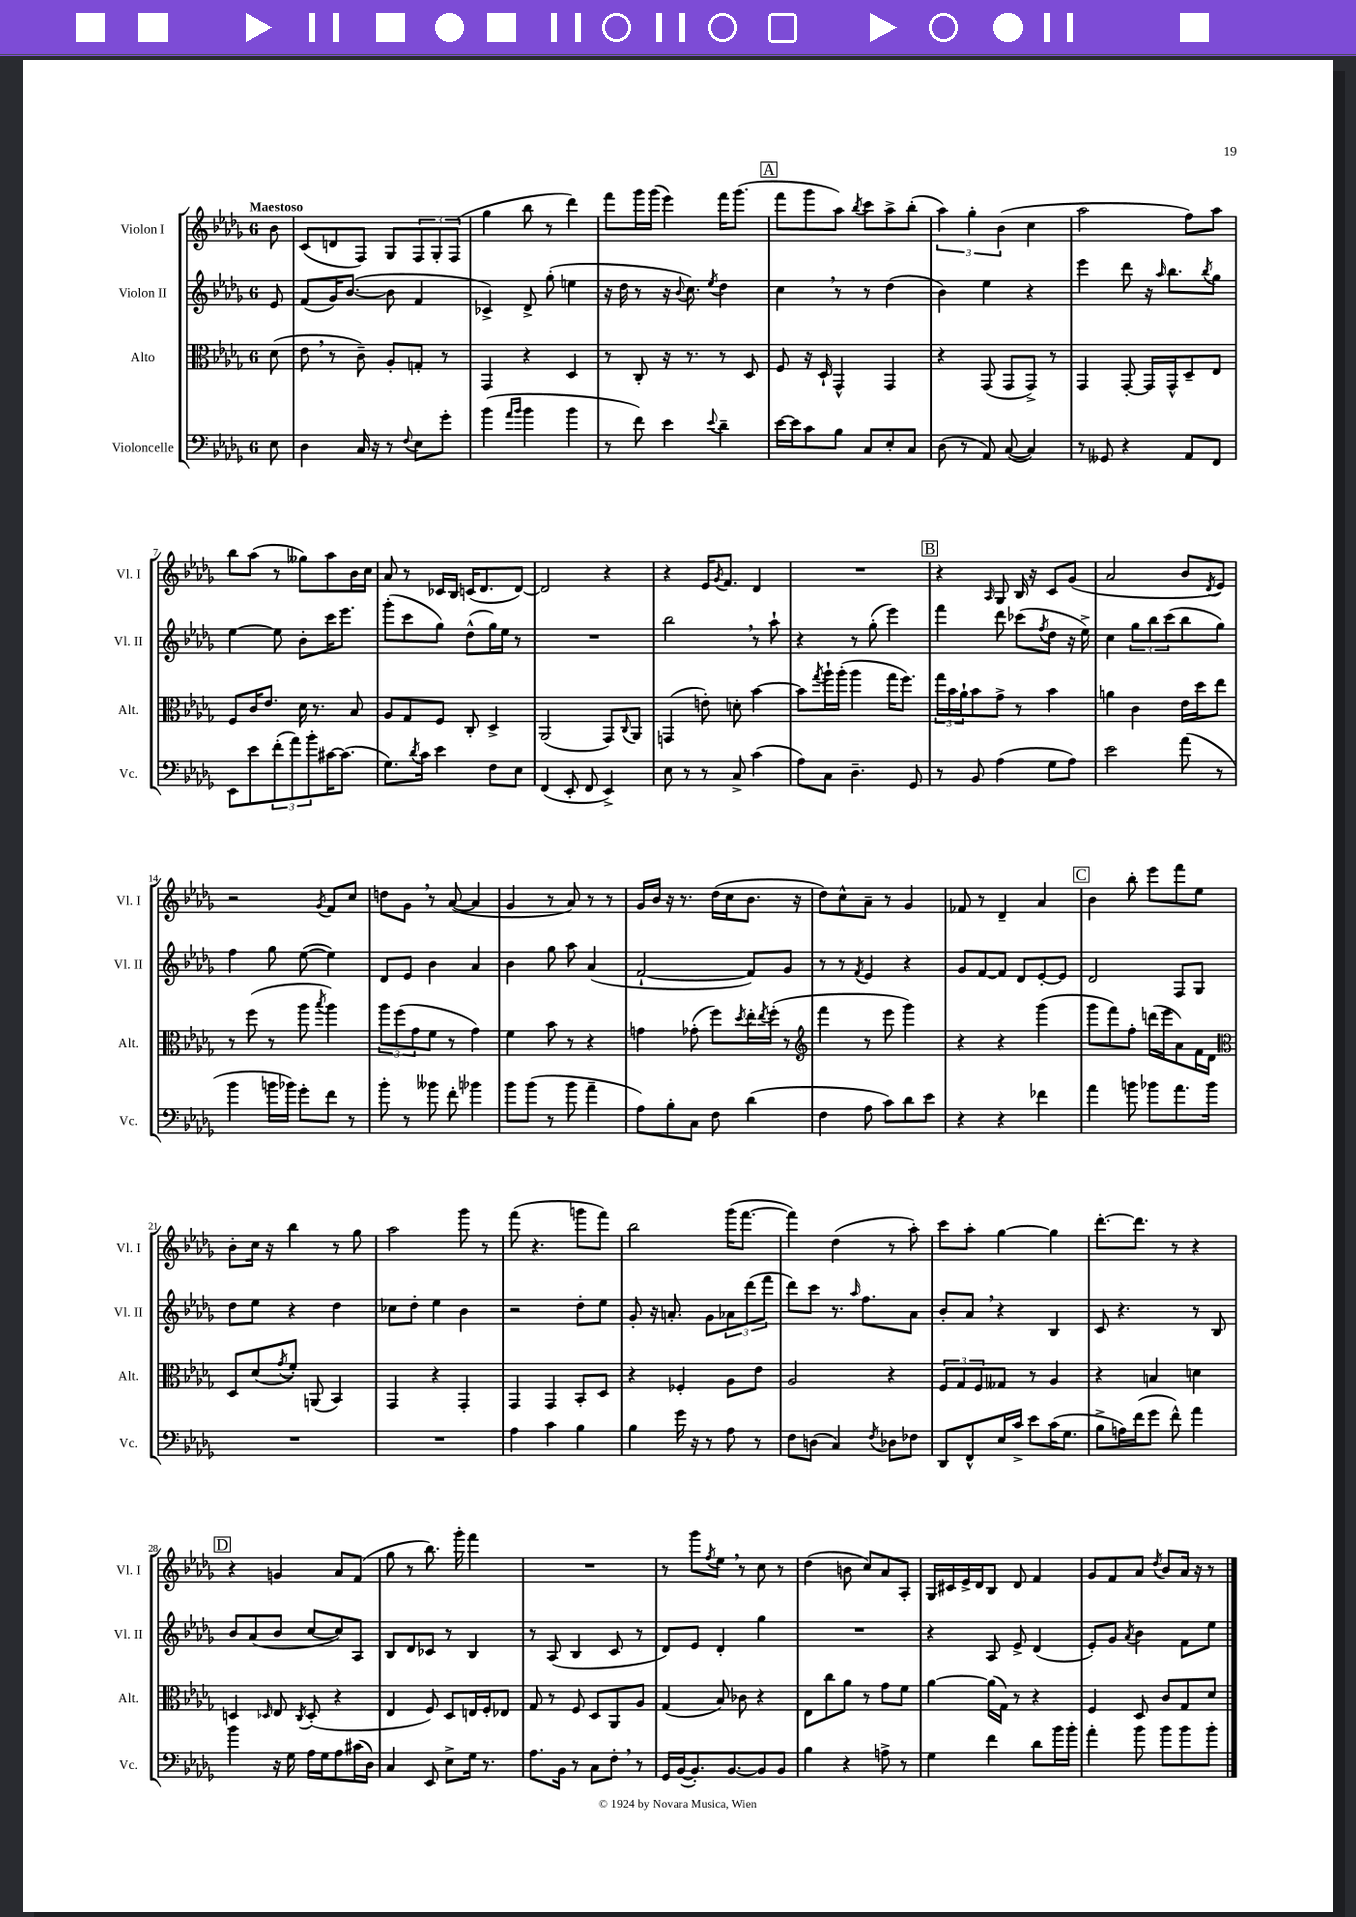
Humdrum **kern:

**kern	**kern	**kern	**kern
*staff4	*staff3	*staff2	*staff1
*clefF4	*clefC3	*clefG2	*clefG2
*k[b-e-a-d-g-]	*k[b-e-a-d-g-]	*k[b-e-a-d-g-]	*k[b-e-a-d-g-]
*M6/8	*M6/8	*M6/8	*M6/8
8E-\	(8d-\	8e-/	8b-\
=	=	=	=
4D-\	8e-\	(8f/L	(8c/L
.	8r	16g-/K)	8d/
.	.	([8.b-/J	.
16C/	8c~\)	.	8F/J)
16r	.	.	.
8r	8A-'/L	8b-\]	8G-/L
8qqF/	.	.	.
8E-\L	8G'/J	4f/	12F/
.	.	.	12G-'/
8g-'\J	8r	.	.
.	.	.	(12F/J
=	=	=	=
(4b-\	4GG-/	4c-^/)	4gg-\
16qqa-/LL	.	.	.
16qqb-/JJ	.	.	.
4b-\	4r	8d-^/	8bb-\
.	.	(8gg-'\	8r
4b-\	4D-/	4ee\	4ddd-\)
=	=	=	=
8r	8r	16r	8fff\L
.	.	16dd-\	.
8f\)	8C'/	8r	16ggg-\L
.	.	.	(16ggg-\JJ
4e-\	16r	16r	4eee-\)
.	.	8qqb-/	.
.	8.r	8.cc\)	.
8qqe-/	.	8qee-/	.
4d-~\	8r	4dd-\	16fff\LK
.	.	.	(8.ggg-\J
.	8D-/	.	.
=	=	=	=
[16e-\LL	8F/	4cc\	8fff\L
16e-\]J	.	.	.
8c\	16r	.	8ggg-\
.	16D-`/	.	.
8B-\J	4GG-^^/	8r	8aa-\J)
.	.	.	8qbb-/
8C/L	.	8r	8ccc\L
8E-'/	4GG-/	(4dd-\	8aa-^\
8C/J	.	.	(8bb-'\J
=	=	=	=
(8D-\	4r	4b-\)	6aa-\)
8r	.	.	.
.	.	.	6gg-'\
8AA-/)	(8GG-/	4ee-\	.
.	.	.	(6b-\
([8C/	8GG-/L	.	.
4C/])	8GG-^/J)	4r	4cc\
.	8r	.	.
=	=	=	=
8r	4GG-/	4eee-\	2aa-\
8GG--/	.	.	.
4r	[8GG-'/	8ddd-\	.
.	16GG-/]LL	16r	.
.	.	16qqaa-/	.
.	16GG-^^/J	8.bb-\L	.
8AA-/L	8D-~/	.	8ff\L)
.	.	8qbb-/	.
8FF/J	8E-/J	8gg-\J	8aa-\J
=	=	=	=
8EE-\L	8F/L	[4ee-\	8bb-\L
8e-\	16c/K	.	(8aa-\J
.	8.e-/J	.	.
(12f'\	.	8ee-\]	8r
12a-\)	.	.	.
.	16d-\	8b-'\L	8gg--\L)
12b-'\	.	.	.
.	8.r	.	.
[16c#\K	.	16ccc\K	8aa-\
(8.c#\]J	.	8.eee-\J	.
.	8B-/	.	16b-\L
.	.	.	16cc\JJ
=	=	=	=
8.G-\L)	8A-/L	(8ggg-'\L	8a-/
.	8G-/	8ccc\	8r
8qd-/	.	.	.
16c\Jk	.	.	.
4e-\	8F/J	8gg-\J)	16c-/LL
.	.	.	16B-/JJ
.	8C'/	(8dd-^^\L	(16c/LK
.	.	.	8.d-/
8F\L	4D-^/	16gg-\L)	.
.	.	16ee-\JJ	.
8E-\J	.	8r	[8d-/J)
=	=	=	=
(4FF/	(2AA-/	2.r	2d-/]
8EE-'/	.	.	.
8FF/	.	.	.
4EE-^/)	8GG-/L)	.	4r
.	8qqC/	.	.
.	8AA-/J	.	.
=	=	=	=
8E-\	(4GG/	2bb-\	4r
8r	.	.	.
8r	8e'\)	.	16e-/LK
.	.	.	8qg-/
.	.	.	8.f/J
8C^/	8d'\	.	.
(4c\	[4b-\	8r	4d-/
.	.	8aa-`\	.
=	=	=	=
8A-\L)	8b-\]L	4r	2.r
.	8qgg-/	.	.
8C\J	16aa-`\L	.	.
.	(16aa-'\JJ	.	.
4.D-~\	4aa-\	8r	.
.	.	(8gg-'\	.
.	16gg-\LK	4eee-\)	.
.	8.ff\J)	.	.
8GG-/	.	.	.
=	=	=	=
8r	24gg-\LL	4fff\	4r
.	24b-\	.	.
.	24a-`\J	.	.
8BB-/	8b-\	.	.
.	.	.	16qqA-/
(4A-\	8g-^\J	8ddd-\	8G-/
.	8r	(8ccc-\L	16B-/
.	.	.	16r
.	.	8qff/	.
8G-\L	4b-\	8dd-\J	8c/L
8A-\J)	.	16r	(8g-/J
.	.	16ee-^\)	.
=	=	=	=
2e-\	4a\	4cc\	2a-/
.	4c\	12gg-\L	.
.	.	12bb-\	.
.	.	(12ccc\	.
(8a-\	16e-\LL	8bb-\	8b-/L
.	16dd-\J	.	.
.	.	.	8qd-/
8r	8ee-\J	8gg-\J)	8e-/J)
=	=	=	=
4b-\	8r	4ff\	2r
.	(8ff\	.	.
16b\LL	8r	8gg-\	.
16b-\JJ)	.	.	.
8g-'\L	8aa-\	([8ee-\	.
.	8qbb-/	.	8qg-/
8f\J	4aa-\)	4ee-\])	8f/L
8r	.	.	8cc/J
=	=	=	=
8b-'\	12aa-\L	8d-/L	8dd\L
.	(12ff\	.	.
8r	.	8e-/J	8g-\J
.	12g-\	.	.
8b--\	8f\J	4b-\	8r
8f'\	8r	.	([8a-/
4b-\	4g-\)	4a-/	4a-/]
=	=	=	=
8b-\L	4f\	4b-\	4g-/
(8b-\J	.	.	.
8r	8b-\	8gg-\	8r
8b-\	8r	8aa-\	8a-/)
4a-~\	4r	(4a-/	8r
.	.	.	8r
=	=	=	=
8A-\L)	4g\	[2f`/	16g-/LL
.	.	.	16b-/JJ
8B-'\	.	.	16r
.	.	.	8.r
8C\J	(8g-'\	.	.
8F\	8ff\L)	.	(16dd-\LL
.	.	.	16cc\J
.	8qdd-/	.	.
(4d-\	16ee-'\L	8f/]L)	8.b-\J
.	8qee-/	.	.
.	(16ff'\JJ	.	.
.	8r	8g-/J	.
.	.	.	16r
=	=	=	=
*	*clefG2	*	*
4F\	4fff\	8r	8dd-\L)
.	.	8r	8cc^^\
.	.	8qf/	.
8A-\	8r	4e-/	8a-~\J
8c\L)	8eee-\	.	8r
8d-\	4ggg-\)	4r	4g-/
8e-\J	.	.	.
=	=	=	=
4r	4r	8g-/L	8f-/
.	.	[8f/	8r
4r	4r	8f/]J	4d-~/
.	.	8d-/L	.
4f-\	(4ggg-\	[8e-'/	4a-/
.	.	8e-/]J	.
=	=	=	=
4a-\	8ggg-\L	2d-/	4b-\
.	8fff\)	.	.
8b\	8ff'\J	.	8bb-'\
8b-\L	(16ddd\LL	.	8eee-\L
.	16eee-\J	.	.
8.a-\	8a-\)	8F/L	8fff\
.	16f\L	8G-/J	8ee-\J
16b-\Jk	16d-\JJ	.	.
=	=	=	=
*	*clefC3	*	*
2.r	8D-/L	8dd-\L	8b-'\L
.	(8d-/	8ee-\J	16cc\Jk
.	.	.	16r
.	8qg-/	.	.
.	8f'/J)	4r	4bb-\
.	(8AA/	.	.
.	4BB-/)	4dd-\	8r
.	.	.	8gg-\
=	=	=	=
2.r	4GG-/	8cc-\L	2aa-\
.	.	8dd-'\J	.
.	4r	4ee-\	.
.	4GG-'/	4b-\	8ggg-\
.	.	.	8r
=	=	=	=
4A-\	4GG-/	2r	(8fff\
.	.	.	4.r
4c\	4GG-/	.	.
4B-\	8BB-'/L	8dd-'\L	8ggg\L
.	8D-/J	8ee-\J	8fff\J)
=	=	=	=
4B-\	4r	8g-'/	2bb-\
.	.	16r	.
.	.	8.a'/	.
16g-\	4F-'/	.	.
16r	.	.	.
8r	.	8g-\L	.
8A-\	8A-\L	12a-\	(16ggg-\LK
.	.	.	[8.fff\J
.	.	(12ddd-\	.
8r	8e-\J	.	.
.	.	12fff\J	.
=	=	=	=
8F\L	2A-/	8ddd-\L)	4fff\])
(8D\J	.	8ccc\J	.
4C/)	.	8.r	(4dd-\
.	.	16qqaa-/	.
.	.	8.ff\L	.
8qF/	.	.	.
8D-\L	4r	.	8r
8F-\J	.	8a-\J	8aa-'\)
=	=	=	=
8DD-/L	12F/L	8b-'/L	8ccc\L
.	12G-/	.	.
8FF^^/	.	8a-/J	8aa-'\J
.	12F/	.	.
16E-/L	8G--/J	4r	[4gg-\
16c^/JJ	.	.	.
8e-\L	8r	.	.
(16c\K	4A-/	4B-/	4gg-\]
8.G-\J	.	.	.
=	=	=	=
8B-^\L	4r	8c/	[8.ddd-'\L
16A\L)	.	4.r	.
(16f\J	.	.	8.ddd-\]J
8g-\J	4B/	.	.
8f^^\)	.	.	8r
4a-\	4d\	8r	4r
.	.	8B-/	.
=	=	=	=
4b-\	4D/	8b-/L	4r
.	.	(8a-/	.
.	16qqD-/	.	.
16r	8E-/	8b-/J	4g/
16G-\	.	.	.
.	8qC/	.	.
16A-\LL	(8D-'/	[8cc/L	.
16G-\J	.	.	.
8A-\	4r	8cc/])	8a-/L
(16c#\L	.	8A-/J	(8f/J
16D-\JJ)	.	.	.
=	=	=	=
4C/	4E-/	8B-/L	8gg-\
.	.	8d-/	8r
8EE-/	8F/)	8c-/J	8.bb-\)
8E-^\L	8D-/L	8r	.
.	.	.	16ggg-'\
16G-\Jk	16E/L	4B-/	4fff\
8.r	16F'/J	.	.
.	8E-/J	.	.
=	=	=	=
8.A-\L	8G-/	8r	2.r
.	8r	(8A-/	.
16BB-\Jk	.	.	.
8r	8F/	4B-/	.
8C\L	8D-/L	.	.
8F'\J	8AA-/	8c/	.
8r	8A-/J	8r	.
=	=	=	=
16GG-/LL	(4G-/	8d-/L)	8r
([16BB-/J	.	.	.
8.BB-'/])	.	8e-/J	8ggg-\L
.	.	.	8qff/
.	8B-/)	4d-'/	8ee-\J
[8.BB-/	.	.	.
.	8c-\	.	8r
8BB-/]	4r	4gg-\	8cc\
8BB-/J	.	.	8r
=	=	=	=
4B-\	8E-\L	2.r	(4dd-\
.	8cc\	.	.
4r	8a-\J	.	8b\
.	8r	.	8cc/L)
8A^\	8g-\L	.	8a-/
8r	8f\J	.	8A-'/J
=	=	=	=
4G-\	[4a-\	4r	16G-/LL
.	.	.	16c#/
.	.	.	16e-^/
.	.	.	16d-/J
4f\	(16a-\]LL	8A-/	8B-/J
.	16G-\JJ)	.	.
.	8r	8e-^/	8d-/
8d-\L	4r	(4d-/	4f/
16b-\L	.	.	.
16b-'\JJ	.	.	.
=	=	=	=
4a-'\	4F/	8e-'/L)	8g-/L
.	.	8g-/J	8f/
.	.	8qa-/	.
8b-\	8D-/	4b-\	8a-/J
.	.	.	8qdd-/
8b-\L	8c/L	.	8b-/L
8b-\	8G-/	8f\L	16a-/Jk
.	.	.	16r
8b-'\J	8d-/J	8ee-\J	8r
==	==	==	==
*-	*-	*-	*-
